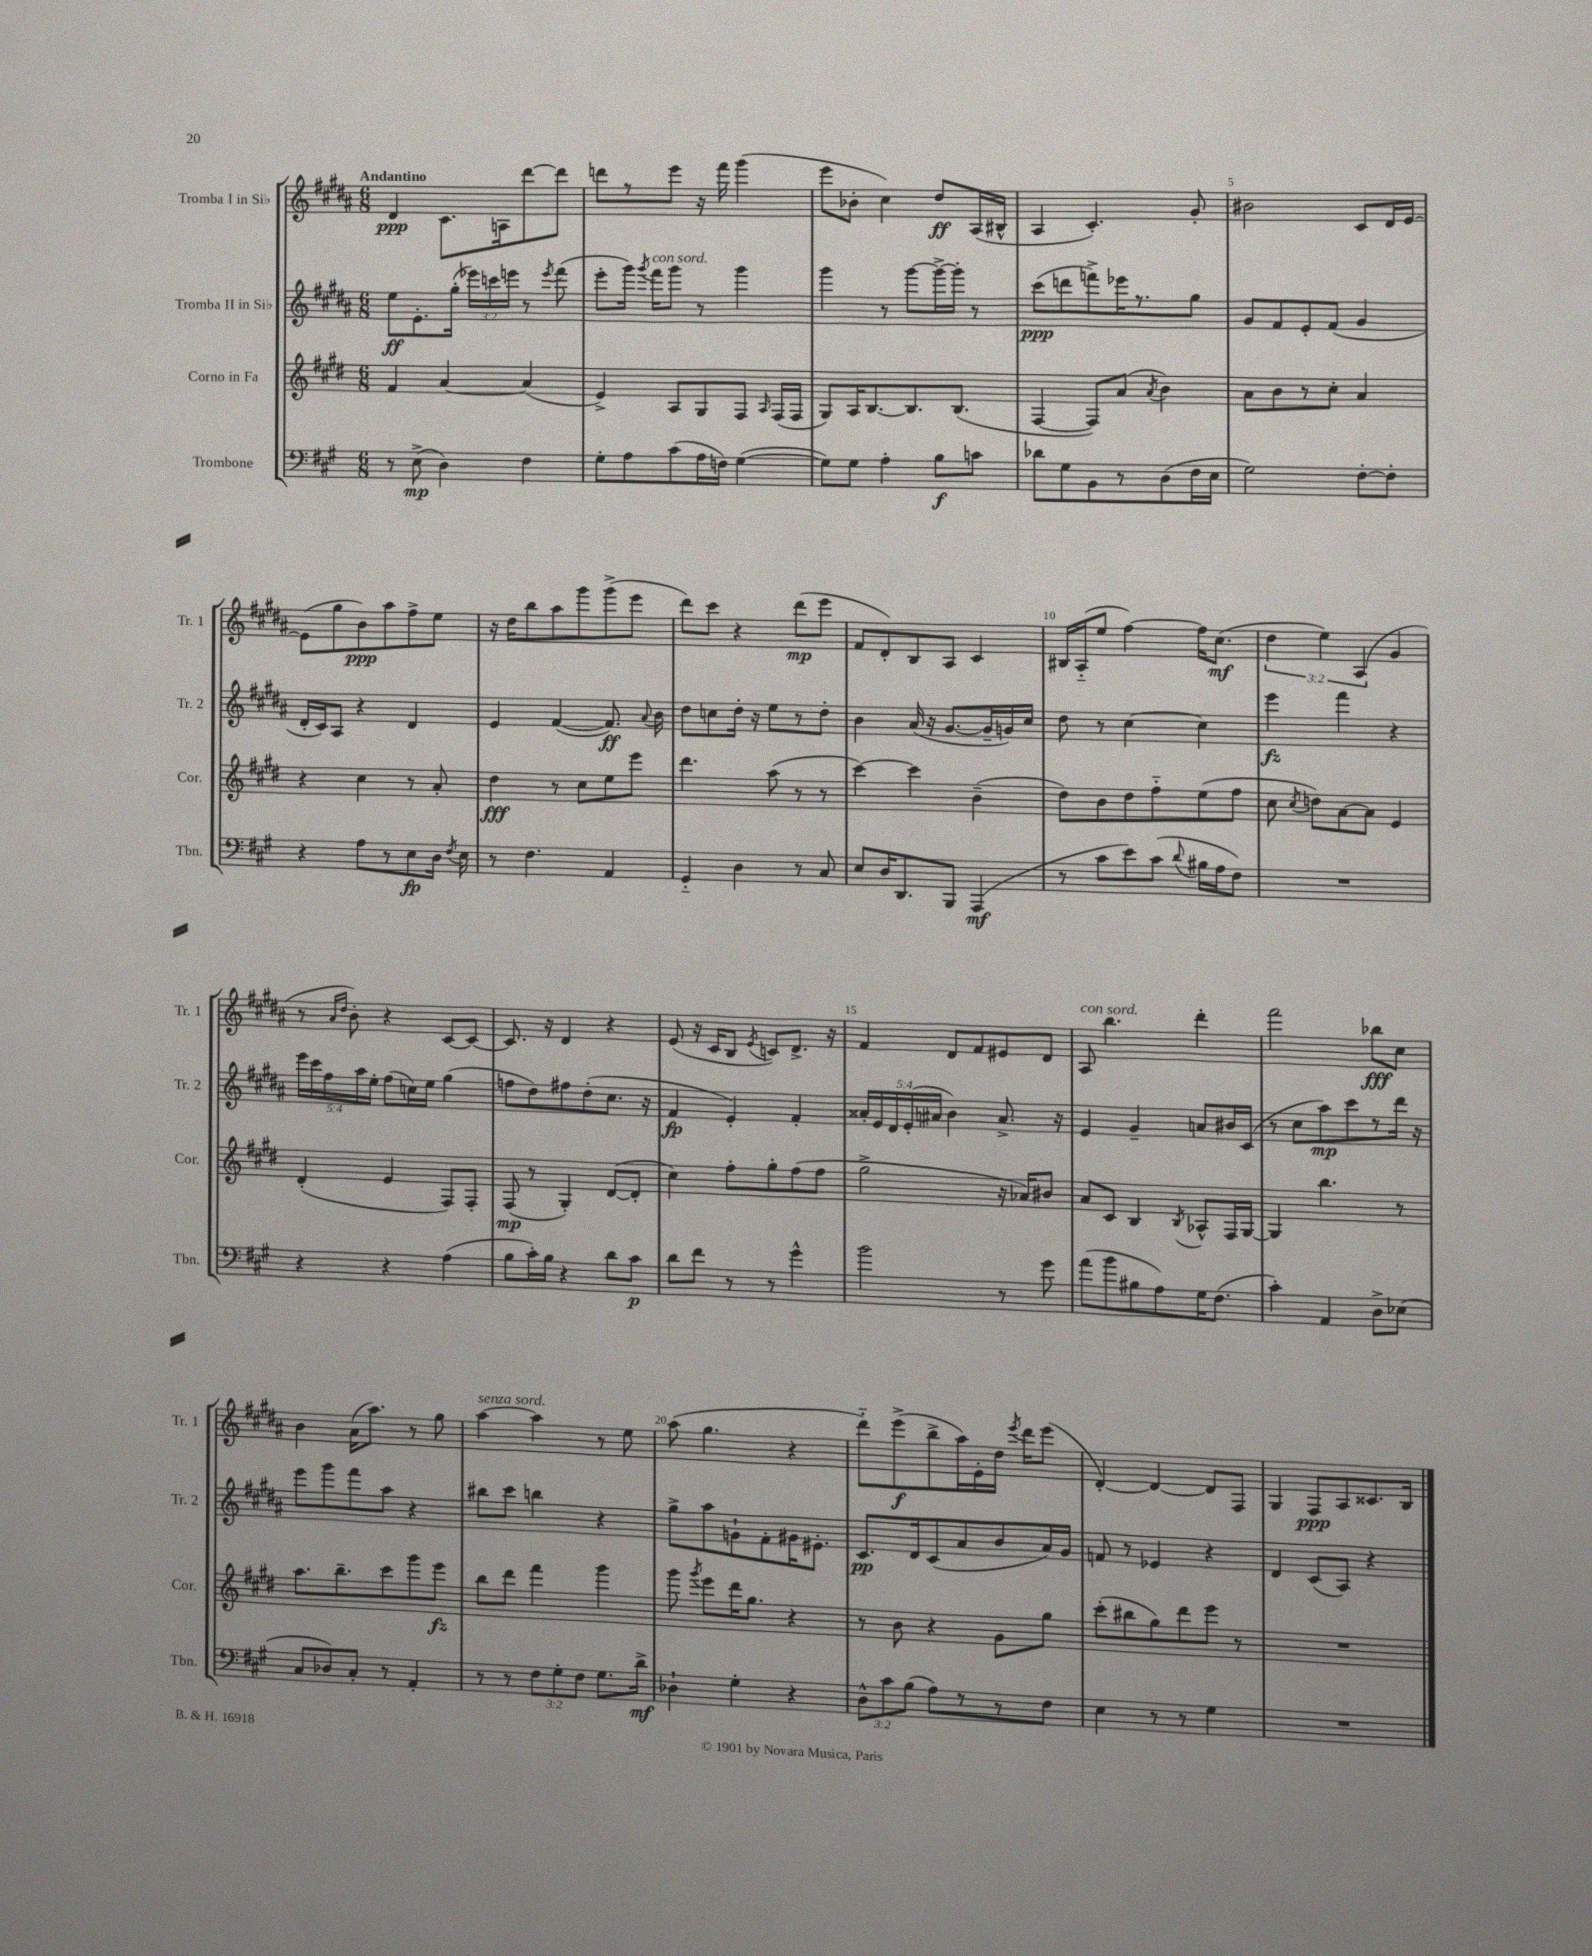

**kern	**kern	**kern	**kern
*staff4	*staff3	*staff2	*staff1
*clefF4	*clefG2	*clefG2	*clefG2
*k[f#c#g#]	*k[f#c#g#d#]	*k[f#c#g#d#a#]	*k[f#c#g#d#a#]
*M6/8	*M6/8	*M6/8	*M6/8
8r	4f#/	8ee\L	4d#/
(8E^\	.	8.e'\	.
4D\)	[4a/	.	8.c#\L
.	.	(16gg#'\Jk	.
.	.	24eee-\LL)	.
.	.	24ccc\	.
.	.	.	16A\k
.	.	24eee\JJ	.
4F#\	(4a/]	8r	[8ddd#\
.	.	8qeee/	.
.	.	(8fff#\	8ddd#\]J
=	=	=	=
8G#'\L	4e^/)	8eee'\L	8ddd\L
8A\	.	16ggg#\Jk)	8r
.	.	8qggg#/	.
.	.	16fff#\LK	.
(8c#\	8A/L	8ggg#\J	8eee\J
16A\L	8G#/	8r	16r
16F\JJ)	.	.	16fff#\
([4G#\	8F#/J	4ggg#\	(4ggg#\
.	16qqA/	.	.
.	(16F#/LL	.	.
.	16F#/JJ	.	.
=	=	=	=
8G#\]L)	8G#/L)	4ggg#\	8eee\L
8G#\J	16A/K	.	8b-'\J
.	[8.B/	.	.
4A'\	.	8r	4cc#\)
.	8.B/]	[8ggg#\L	.
8B\L	.	16ggg#^\_L	8dd#/L
.	(8.B/J	16ggg#'\]JJ	.
8c\J	.	8r	(16A#/L
.	.	.	16B#^^/JJ
=	=	=	=
8d-\L	[4F#/	(8ccc#\L	4A#/
8G#\	.	8ddd\	.
8BB\	8F#/]L)	8fff^\)	4.c#'/)
8r	(8a/J	16eee-\K	.
.	.	8.r	.
.	8qa/	.	.
(8D\	4b\)	.	.
16F#\L	.	8gg#\J	8g#'/
16E\JJ	.	.	.
=	=	=	=
2G#\)	8a\L	8g#/L	2b#\
.	8b\	8f#/	.
.	8r	8e'/	.
.	8cc#'\J	(8f#/J	.
[8F#'\L	4a/	4g#/	8c#/L
8F#'\]J	.	.	16d#/L
.	.	.	[16e/JJ
=	=	=	=
4r	4r	16d#'/LL	(8e\]L
.	.	16c#/J)	.
.	.	8A#/J	8gg#\
8A\L	4cc#\	4r	8b\)
8r	.	.	8aa#\
8E\	8r	4d#/	8ff#^\
16D\Jk	8a'/	.	8ee\J
8qF#/	.	.	.
16E\	.	.	.
=	=	=	=
8r	4dd#\	4e/	16r
.	.	.	16dd#\LK
4.F#\	.	.	8bb\
.	8r	([4f#/	8aa#\
.	8cc#\L	.	8ggg#\
4AA/	8ee\	8.f#/])	(8ggg#^\
.	8eee\J	.	8eee\J
.	.	8qqa#/	.
.	.	16b\	.
=	=	=	=
4GG#'~/	4.ddd#\	8dd#\L	8ddd#\L)
.	.	8cc\	8ccc#\J
4D\	.	16dd#'\Jk	4r
.	.	16r	.
.	(8aa\	8ee\L	.
8r	8r	8r	(8ddd#\L
8C#/	8r	8dd#'\J	8eee\J
=	=	=	=
8E/L	[4ccc#\)	4b\	8f#/L
16D/K	.	.	8d#'/)
8.DD/	.	.	.
.	4ccc#\]	(16a#/	8B/
.	.	16r	.
8BBB/J	.	[8.g#/L	8A#/J
(4AAA/	(4b~\	.	4c#/
.	.	16g#~/]L	.
.	.	16g/)	.
.	.	16cc#/JJ	.
=	=	=	=
8r	8dd#\L)	8dd#\	16B#/LL
.	.	.	(16A#'~/J
8c#\L	8b\	8r	8ee/J
8e\)	8dd#\	[4cc#\	[4ff#\)
(8c#\J	8ff#'~\	.	.
8qqd/	.	.	.
16B#\LL	(8ee\	4cc#\]	16ff#\]LK
16A\J	.	.	(8.cc#\J
8F#\J)	8ff#\J	.	.
=	=	=	=
2.r	8cc#\	4eee\	6dd#\
.	8qcc#/	.	.
.	8dd\L)	.	.
.	.	.	6ee\)
.	[8a\	4fff#\	.
.	.	.	(6A#/
.	8a\]J	.	.
.	4e/	4r	4g#/
=	=	=	=
4r	(4d#'/	20eee\LL	8r
.	.	20ccc#\	.
.	.	20ff#\	.
.	.	.	16qqa#/LL
.	.	.	16qqdd#/JJ
.	.	.	8b'\)
.	.	20aa#\	.
.	.	20ee'\JJ	.
4r	4e/	(8ff#\L	4r
.	.	16cc\L)	.
.	.	16ee\JJ	.
(4A\	8F#/L)	(4gg#\	[8c#/L
.	8F#'/J	.	8c#/_J
=	=	=	=
8B\L	(8F#/	8ff\L	8.c#/]
16c#'\L)	8r	8dd#\)	.
16B\JJ	.	.	16r
4r	4G#'/)	8ff#\	4d#/
.	.	(8dd#'\	.
8d\L	([8d#/L	8.cc#\J	4r
8c#\J	8d#'/]J	.	.
.	.	16r	.
=	=	=	=
8d\L	4cc#\)	4f#/	(8e/
8f#\J	.	.	16r
.	.	.	16c#/LK
8r	8ff#'\L	4e'/)	8B/J
.	.	.	8qe/
8r	8gg#'\	.	8c/L)
4g#^^\	(8ff#\	4f#'/	8.d#^/J
.	8ff#\J	.	.
.	.	.	16r
=	=	=	=
2b\	2gg#^\	20a##'/LL	4f#/
.	.	20e/	.
.	.	20d#/	.
.	.	(20e'/	.
.	.	20a#/JJ	.
.	.	4b\)	8d#/L
.	.	.	8f#/
8r	16r	8.a#^/	8e#/
.	16a-/LK)	.	.
8g#\	8b#/J	.	8d#/J
.	.	16r	.
=	=	=	=
(8a\L	8a/L	4e/	8A#/
8b\	8c#/J	.	4.bb\
8B#\	4B/	4g#~/	.
8A\)	.	.	.
.	8qB/	.	.
16G#\K	8A-^^/L	8a/L	4ddd#'\
(8.F#\J	.	.	.
.	16F#/L	16b#/L	.
.	[16G#/JJ	(16c#/JJ	.
=	=	=	=
4c#'\)	4G#/]	8r	2fff#\
.	.	8cc#\L	.
4AA/	4.bb\	8aa#\)	.
.	.	8ccc#\	.
8D^\L	.	8r	8bb-\L
(8E-\J	8r	16ddd#\Jk	8cc#\J
.	.	16r	.
=	=	=	=
8C#/L	8.aa\L	8eee\L	4b\
8D-/)	.	8ggg#\	.
.	8.bb~\	.	.
8C#'/J	.	8fff#\	(16a#\LK
.	.	.	8.aa#\J)
8r	8ccc#\	8aa#\J	.
4AA'/	8ggg#\	4r	8r
.	8eee\J	.	8gg#\
=	=	=	=
8r	8bb\L	8bb#\L	[4aa#\
8r	8ddd#\J	8ccc#\J	.
12F#\L	4fff#\	4bb\	4aa#\]
12G#'\	.	.	.
12F#\J	.	.	.
8.G#\L	4ggg#\	4r	8r
.	.	.	8ee\
16d^\Jk	.	.	.
=	=	=	=
4D-`\	8ggg#\	8gg#^\L	(8aa#\
.	8qggg#/	.	.
.	8eee\L	8aa#\	4.gg#\
4G#'\	16ddd#\K	8g`\	.
.	8.gg#\J	.	.
.	.	8f#'\	.
4r	4r	16g#\K	4r
.	.	8.e#'\J	.
=	=	=	=
12D^^\L	8r	8.c#/L	8ddd#'~\L)
12c#\	.	.	.
.	8b\	.	(8eee^\
(12B\J	.	.	.
.	.	16d#/k	.
8A\L)	4r	(8c#/	8bb^\
8r	.	8a#/	16aa#\L)
.	.	.	16e'\
8r	8g#\L	8b/	16dd#\JJ
.	.	.	8qeee/
.	.	.	16ddd#\LK
8F#\J	8gg#\J	16a#/L)	(8eee\J
.	.	16g#/JJ	.
=	=	=	=
4E\	(8ccc#'\L	8f/	[4d#'/)
.	8bb#\	8r	.
8r	8gg#\)	4e-/	4d#/_
8r	8ddd#\	.	.
4G#\	8eee\J	4r	8d#/]L
.	8r	.	8F#/J
=	=	=	=
2.r	2.r	4d#/	4G#/
.	.	(8c#/L	8F#/L
.	.	8A#/J)	8A#/
.	.	4r	8.c##/
.	.	.	16B/Jk
==	==	==	==
*-	*-	*-	*-
